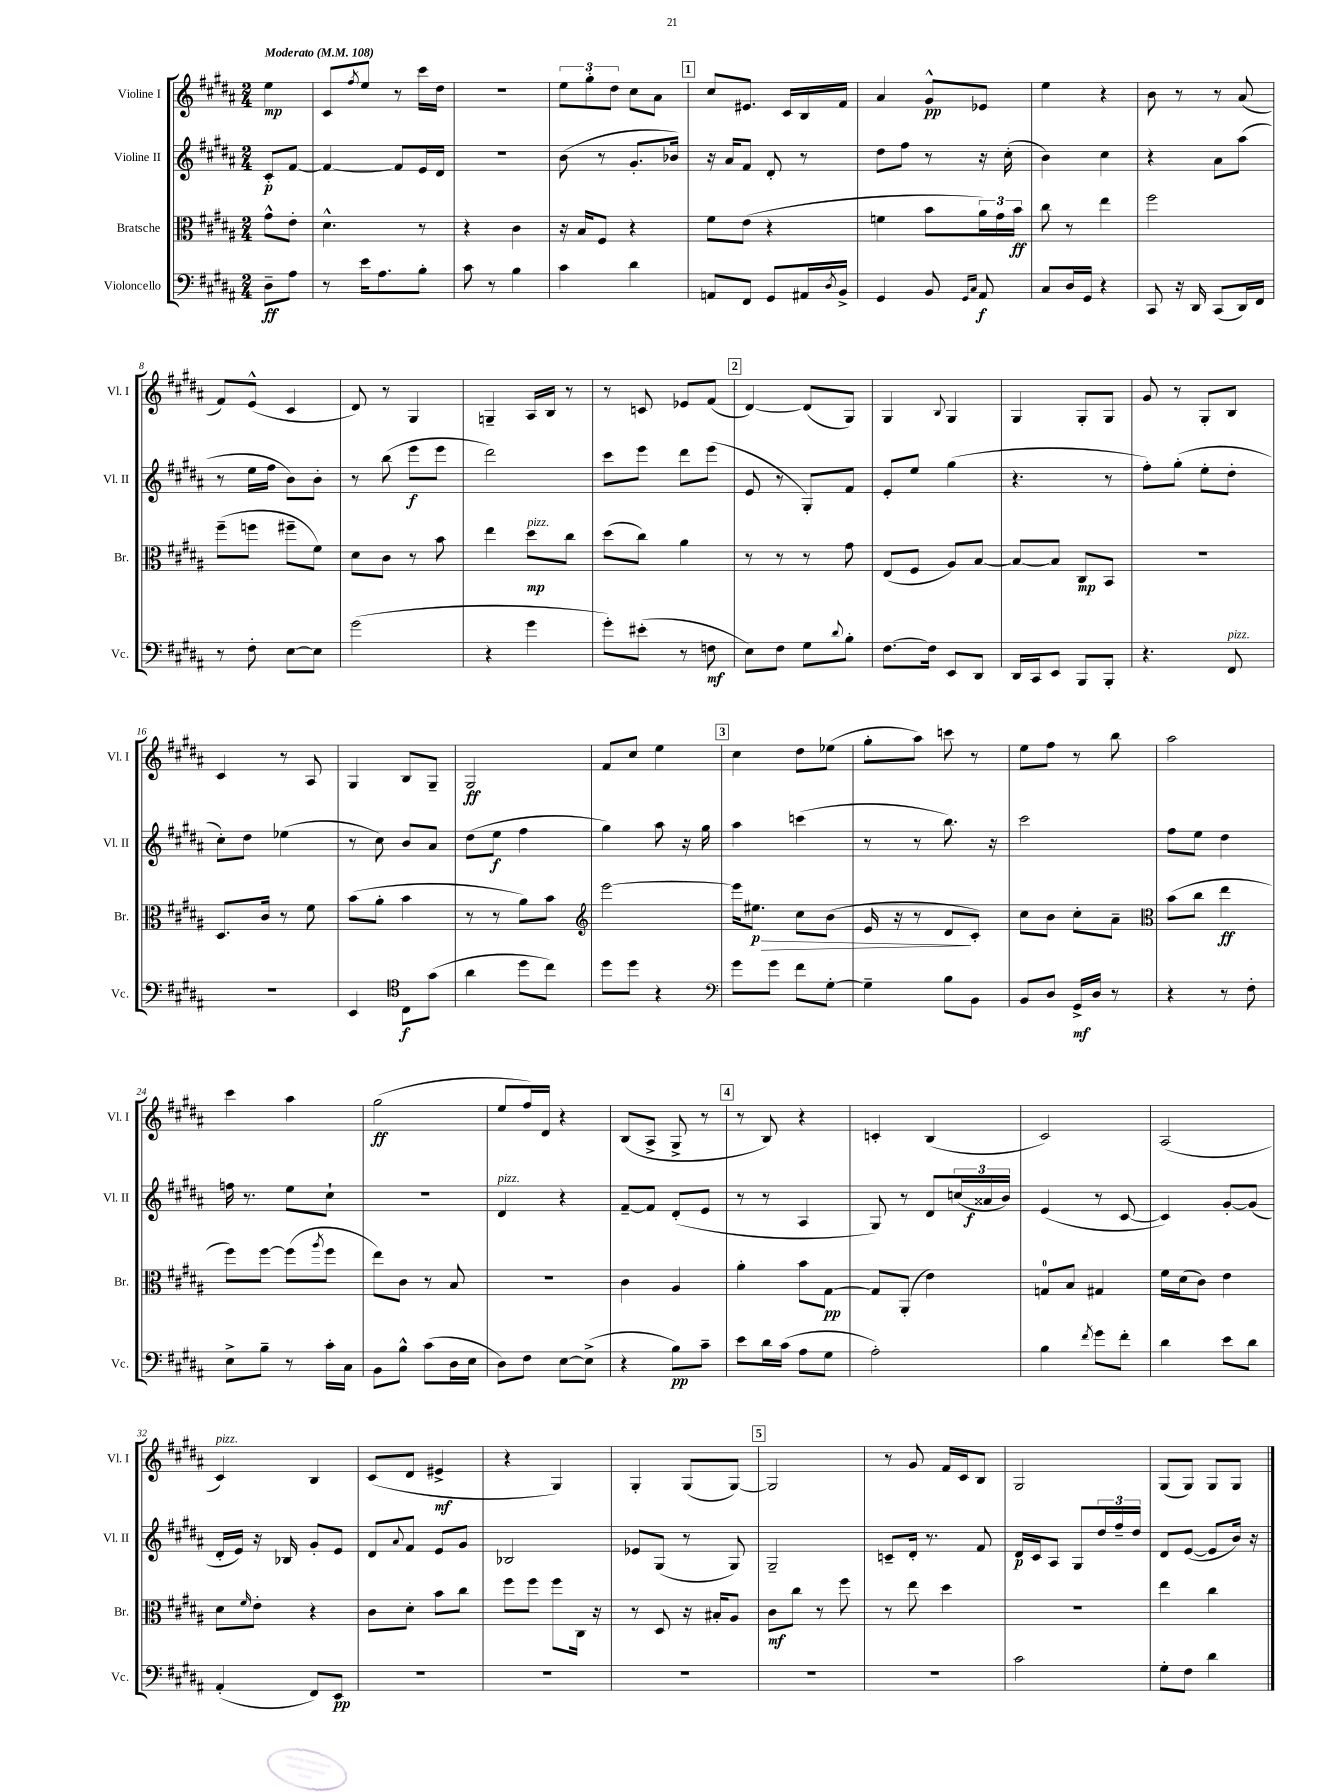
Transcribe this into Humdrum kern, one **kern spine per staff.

**kern	**dynam	**kern	**dynam	**kern	**dynam	**kern	**dynam
*part4	*part4	*part3	*part3	*part2	*part2	*part1	*part1
*staff4	*staff4	*staff3	*staff3	*staff2	*staff2	*staff1	*staff1
*I"Violoncello	*	*I"Bratsche	*	*I"Violine II	*	*I"Violine I	*
*I'Vc.	*	*I'Br.	*	*I'Vl. II	*	*I'Vl. I	*
*clefF4	*	*clefC3	*	*clefG2	*	*clefG2	*
*k[f#c#g#d#a#]	*	*k[f#c#g#d#a#]	*	*k[f#c#g#d#a#]	*	*k[f#c#g#d#a#]	*
*M2/4	*	*M2/4	*	*M2/4	*	*M2/4	*
*MM108	*	*MM108	*	*MM108	*	*MM108	*
=	=	=	=	=	=	=	=
!	!	!	!	!	!	!LO:TX:a:B:t=Moderato	!
8D#~\L	ff	8g#^^\L	.	8c#'/L	p	4ee\	mp
8A#\J	.	8e'\J	.	[8f#/J	.	.	.
=1	=1	=1	=1	=1	=1	=1	=1
8r	.	4.d#^^\	.	4f#/_	.	8c#/L	.
.	.	.	.	.	.	8qff#/	.
16e\KL	.	.	.	.	.	8ee/J	.
8.A#\	.	.	.	.	.	.	.
.	.	.	.	8f#/L]	.	8r	.
8B'\J	.	8r	.	16e/L	.	16ccc#\LL	.
.	.	.	.	16d#/JJ	.	16dd#\JJ	.
=2	=2	=2	=2	=2	=2	=2	=2
8c#\	.	4r	.	2r	.	2r	.
8r	.	.	.	.	.	.	.
4B\	.	4c#\	.	.	.	.	.
=3	=3	=3	=3	=3	=3	=3	=3
4c#\	.	16r	.	(8b\	.	12ee\L	.
.	.	16B/KL	.	.	.	.	.
.	.	.	.	.	.	12gg#'\	.
.	.	8F#/J	.	8r	.	.	.
.	.	.	.	.	.	12dd#\J	.
4d#\	.	4r	.	8.g#'/L	.	8cc#\L	.
.	.	.	.	.	.	8a#\J	.
.	.	.	.	16b-X/Jk)	.	.	.
!!LO:REH:place=s1:t=1
=4	=4	=4	=4	=4	=4	=4	=4
8AAn/L	.	8f#\L	.	16r	.	8cc#/L	.
.	.	.	.	16a#/KL	.	.	.
8FF#/J	.	(8e\J	.	8f#/J	.	8.e#X/J	.
8GG#/L	.	4r	.	8d#'/	.	.	.
.	.	.	.	.	.	16c#/LL	.
16AA#X/L	.	.	.	8r	.	16B/	.
8qD#/	.	.	.	.	.	.	.
16BB^/JJ	.	.	.	.	.	16f#/JJ	.
=5	=5	=5	=5	=5	=5	=5	=5
4GG#/	.	4fn\	.	8dd#\L	.	4a#/	.
.	.	.	.	8ff#\J	.	.	.
8BB/	.	8b\L	.	8r	.	8g#^^/L	pp
16qqGG#/LL	.	.	.	.	.	.	.
16qqC#/JJ	.	.	.	.	.	.	.
8AA#/	f	24a#\L)	.	16r	.	8e-X/J	.
.	.	24g#\	.	.	.	.	.
.	.	.	.	(16cc#'\	.	.	.
.	.	24b\JJ	ff	.	.	.	.
=6	=6	=6	=6	=6	=6	=6	=6
8C#/L	.	8cc#\	.	4b\)	.	4ee\	.
16D#/L	.	8r	.	.	.	.	.
16GG#/JJ	.	.	.	.	.	.	.
4r	.	4ee\	.	4cc#\	.	4r	.
=7	=7	=7	=7	=7	=7	=7	=7
8CC#/	.	2ff#\	.	4r	.	8b\	.
16r	.	.	.	.	.	8r	.
16DD#/	.	.	.	.	.	.	.
(8CC#/L	.	.	.	8a#\L	.	8r	.
16DD#/L)	.	.	.	(8aa#\J	.	(8a#/	.
16FF#/JJ	.	.	.	.	.	.	.
!!LO:LB:g=z
=8	=8	=8	=8	=8	=8	=8	=8
8r	.	(8ff#~\L	.	8r	.	8f#/L)	.
8F#'\	.	8ffn\J	.	16ee\LL	.	(8e^^/J	.
.	.	.	.	16ff#\JJ	.	.	.
[8E\L	.	8ff#X~\L	.	8b\L)	.	4c#/	.
8E\J]	.	8f#\J)	.	8b'\J	.	.	.
=9	=9	=9	=9	=9	=9	=9	=9
(2g#\	.	8d#\L	.	8r	.	8d#/)	.
.	.	8c#\J	.	(8bb\	.	8r	.
.	.	8r	.	8eee\L	f	4G#/	.
.	.	8b\	.	8eee\J	.	.	.
=10	=10	=10	=10	=10	=10	=10	=10
4r	.	4ee\	.	2ddd#\)	.	4Gn~/	.
!	!	!LO:TX:a:i:t=pizz.	!	!	!	!	!
4g#\	.	8dd#\L	mp	.	.	16A#/LL	.
.	.	.	.	.	.	16B/JJ	.
.	.	8cc#\J	.	.	.	8r	.
=11	=11	=11	=11	=11	=11	=11	=11
8g#'\L)	.	(8dd#\L	.	8ccc#\L	.	8r	.
(8e#X'\J	.	8cc#\J)	.	8eee\J	.	8cn/	.
8r	.	4a#\	.	8ddd#\L	.	8e-X/L	.
8Fn\	mf	.	.	(8eee\J	.	(8f#/J	.
!!LO:REH:place=s1:t=2
=12	=12	=12	=12	=12	=12	=12	=12
8E\L)	.	8r	.	8e/	.	[4d#/)	.
8F#\J	.	8r	.	8r	.	.	.
8G#\L	.	8r	.	8G#'/L)	.	(8d#/L]	.
8qqd#/	.	.	.	.	.	.	.
8B'\J	.	8g#\	.	8f#/J	.	8G#/J)	.
=13	=13	=13	=13	=13	=13	=13	=13
[8.F#\L	.	(8E/L	.	8e'/L	.	4G#/	.
.	.	8F#/J	.	8ee/J	.	.	.
16F#\Jk]	.	.	.	.	.	.	.
.	.	.	.	.	.	8qqB/	.
8EE/L	.	8A#/L)	.	(4gg#\	.	4G#/	.
8DD#/J	.	[8B/J	.	.	.	.	.
=14	=14	=14	=14	=14	=14	=14	=14
16DD#/LL	.	8B/L_	.	4.r	.	4G#/	.
16CC#/J	.	.	.	.	.	.	.
8EE/J	.	8B/J]	.	.	.	.	.
8BBB/L	.	8C#/L	mp	.	.	8G#'/L	.
8BBB'/J	.	8BB/J	.	8r	.	8G#/J	.
=15	=15	=15	=15	=15	=15	=15	=15
4.r	.	2r	.	8ff#'\L)	.	8g#/	.
.	.	.	.	(8gg#'\J	.	8r	.
.	.	.	.	8ee'\L	.	8G#'/L	.
!LO:TX:a:i:t=pizz.	!	!	!	!	!	!	!
8FF#/	.	.	.	8dd#'\J	.	8B/J	.
!!LO:LB:g=z
=16	=16	=16	=16	=16	=16	=16	=16
2r	.	8.D#/L	.	8cc#'\L)	.	4c#/	.
.	.	.	.	8dd#\J	.	.	.
.	.	16c#/Jk	.	.	.	.	.
.	.	8r	.	(4ee-X\	.	8r	.
.	.	8f#\	.	.	.	8A#/	.
=17	=17	=17	=17	=17	=17	=17	=17
4EE/	.	(8b\L	.	8r	.	4G#/	.
.	.	8a#'\J	.	8cc#\)	.	.	.
*clefC4	*	*	*	*	*	*	*
8C#\L	f	4b\	.	8b/L	.	8B/L	.
(8g#\J	.	.	.	8a#/J	.	8G#~/J	.
=18	=18	=18	=18	=18	=18	=18	=18
4a#\	.	8r	.	(8dd#\L	.	2G#/	ff
.	.	8r	.	8ee\J	f	.	.
8dd#\L	.	8a#\L)	.	4ff#\	.	.	.
8cc#\J)	.	8b\J	.	.	.	.	.
=19	=19	=19	=19	=19	=19	=19	=19
*	*	*clefG2	*	*	*	*	*
8dd#\L	.	[2eee\	.	4gg#\)	.	8f#/L	.
8dd#\J	.	.	.	.	.	8cc#/J	.
4r	.	.	.	8aa#\	.	4ee\	.
.	.	.	.	16r	.	.	.
.	.	.	.	16gg#\	.	.	.
!!LO:REH:place=s1:t=3
=20	=20	=20	=20	=20	=20	=20	=20
*clefF4	*	*	*	*	*	*	*
8g#\L	.	16eee\KL]	.	4aa#\	.	4cc#\	.
!	!	!	!LO:HP:b	!	!	!	!
.	.	8.ee#X\J	> p	.	.	.	.
8g#\J	.	.	.	.	.	.	.
8f#\L	.	8cc#\L	.	(4cccn\	.	8dd#\L	.
[8G#'\J	.	(8b\J	.	.	.	(8ee-X\J	.
=21	=21	=21	=21	=21	=21	=21	=21
4G#~\]	.	16e/	.	8r	.	8gg#'\L	.
.	.	16r	.	.	.	.	.
.	.	8r	.	8r	.	8aa#\J)	.
8B\L	.	8d#/L	.	8.bb\)	.	8cccn\	.
8BB\J	.	8c#'/J)	]	.	.	8r	.
.	.	.	.	16r	.	.	.
=22	=22	=22	=22	=22	=22	=22	=22
8BB/L	.	8cc#\L	.	2ccc#\	.	8ee\L	.
8D#/J	.	8b\J	.	.	.	8ff#\J	.
16GG#^/LL	mf	8cc#'\L	.	.	.	8r	.
16D#/JJ	.	.	.	.	.	.	.
8r	.	8a#~\J	.	.	.	8bb\	.
=23	=23	=23	=23	=23	=23	=23	=23
*	*	*clefC3	*	*	*	*	*
4r	.	(8b\L	.	8ff#\L	.	2aa#\	.
.	.	8cc#\J	.	8ee\J	.	.	.
8r	.	4ee\	ff	4dd#\	.	.	.
8F#'\	.	.	.	.	.	.	.
!!LO:LB:g=z
=24	=24	=24	=24	=24	=24	=24	=24
8E^\L	.	8ff#\L)	.	16ffn\	.	4ccc#\	.
.	.	.	.	8.r	.	.	.
8B~\J	.	[8ff#\J	.	.	.	.	.
8r	.	(8ff#\L]	.	8ee\L	.	4aa#\	.
.	.	8qaa#/	.	.	.	.	.
16c#'\LL	.	8ff#\J	.	8cc#`\J	.	.	.
16C#\JJ	.	.	.	.	.	.	.
=25	=25	=25	=25	=25	=25	=25	=25
8BB\L	.	8ee\L)	.	2r	.	(2gg#\	ff
8B^^\J	.	8c#\J	.	.	.	.	.
(8c#\L	.	8r	.	.	.	.	.
16D#\L	.	8B/	.	.	.	.	.
16E\JJ	.	.	.	.	.	.	.
=26	=26	=26	=26	=26	=26	=26	=26
!	!	!	!	!LO:TX:a:i:t=pizz.	!	!	!
8D#\L)	.	2r	.	4d#/	.	8ee/L	.
8F#\J	.	.	.	.	.	16ff#/L)	.
.	.	.	.	.	.	16d#/JJ	.
[8E\L	.	.	.	4r	.	4r	.
(8E^\J]	.	.	.	.	.	.	.
=27	=27	=27	=27	=27	=27	=27	=27
4r	.	4c#\	.	[8f#~/L	.	(8B/L	.
.	.	.	.	8f#/J]	.	8A#^/J	.
8B\L)	pp	4A#/	.	(8d#'/L	.	8G#^/	.
8c#~\J	.	.	.	8e/J	.	8r	.
!!LO:REH:place=s1:t=4
=28	=28	=28	=28	=28	=28	=28	=28
8e\L	.	4a#'\	.	8r	.	8r	.
16d#\L	.	.	.	8r	.	8B/)	.
(16c#\JJ	.	.	.	.	.	.	.
8A#\L	.	8b\L	.	4A#/	.	4r	.
8G#\J	.	[8G#\J	pp	.	.	.	.
=29	=29	=29	=29	=29	=29	=29	=29
2A#'\)	.	8G#/L]	.	8G#/)	.	4cn'/	.
.	.	(8AA#'/J	.	8r	.	.	.
.	.	4e\)	.	8d#/L	.	(4B/	.
.	.	.	.	(24ccn/L	.	.	.
.	.	.	.	24a##X/	f	.	.
.	.	.	.	24b/JJ)	.	.	.
=30	=30	=30	=30	=30	=30	=30	=30
4B\	.	8Gn/L	.	(4e/	.	2c#/)	.
.	.	8B/J	.	.	.	.	.
8qf#/	.	.	.	.	.	.	.
8g#\L	.	4G#X/	.	8r	.	.	.
8f#'\J	.	.	.	[8c#/	.	.	.
=31	=31	=31	=31	=31	=31	=31	=31
4d#\	.	16f#\LL	.	4c#/])	.	(2A#/	.
.	.	(16d#\J	.	.	.	.	.
.	.	8c#\J)	.	.	.	.	.
8e\L	.	4e\	.	[8g#'/L	.	.	.
8d#\J	.	.	.	(8g#/J]	.	.	.
!!LO:LB:g=z
=32	=32	=32	=32	=32	=32	=32	=32
!	!	!	!	!	!	!LO:TX:a:i:t=pizz.	!
(4AA#'/	.	8d#\L	.	16d#'/LL	.	4c#/)	.
.	.	.	.	16e/JJ)	.	.	.
.	.	16qqf#/	.	.	.	.	.
.	.	8e'\J	.	16r	.	.	.
.	.	.	.	16B-X/	.	.	.
8FF#/L)	.	4r	.	8g#'/L	.	4B/	.
8EE/J	pp	.	.	8e/J	.	.	.
=33	=33	=33	=33	=33	=33	=33	=33
2r	.	8c#\L	.	8d#/L	.	(8c#/L	.
.	.	.	.	8qqa#/	.	.	.
.	.	8d#'\J	.	8f#/J	.	8d#/J	.
.	.	8b\L	.	8e/L	.	4e#X^/	mf
.	.	8cc#\J	.	8g#/J	.	.	.
=34	=34	=34	=34	=34	=34	=34	=34
2r	.	8ff#\L	.	2B-X/	.	4r	.
.	.	8ff#\J	.	.	.	.	.
.	.	8ff#\L	.	.	.	4G#/)	.
.	.	16C#\Jk	.	.	.	.	.
.	.	16r	.	.	.	.	.
=35	=35	=35	=35	=35	=35	=35	=35
2r	.	8r	.	8e-X/L	.	4G#'/	.
.	.	8D#/	.	(8G#/J	.	.	.
.	.	16r	.	8r	.	(8G#/L	.
.	.	16B#X'/KL	.	.	.	.	.
.	.	8A#/J	.	8G#/)	.	[8G#/J)	.
!!LO:REH:place=s1:t=5
=36	=36	=36	=36	=36	=36	=36	=36
2r	.	8c#\L	mf	2G#~/	.	2G#/]	.
.	.	8cc#\J	.	.	.	.	.
.	.	8r	.	.	.	.	.
.	.	8ff#\	.	.	.	.	.
=37	=37	=37	=37	=37	=37	=37	=37
2r	.	8r	.	8cn~/L	.	8r	.
.	.	8ee\	.	16d#'/Jk	.	8g#/	.
.	.	.	.	8.r	.	.	.
.	.	4dd#\	.	.	.	16f#/LL	.
.	.	.	.	.	.	16c#/J	.
.	.	.	.	8f#/	.	8B/J	.
=38	=38	=38	=38	=38	=38	=38	=38
2c#\	.	2r	.	16d#/LL	p	2G#/	.
.	.	.	.	16c#/J	.	.	.
.	.	.	.	8A#/J	.	.	.
.	.	.	.	8G#/L	.	.	.
.	.	.	.	24dd#/L	.	.	.
.	.	.	.	24ff#~/	.	.	.
.	.	.	.	24dd#/JJ	.	.	.
=39	=39	=39	=39	=39	=39	=39	=39
8G#'\L	.	4ee\	.	8d#/L	.	(8G#/L	.
8F#\J	.	.	.	([8e/J	.	8G#/J)	.
4d#\	.	4cc#\	.	8e/L]	.	8G#/L	.
.	.	.	.	16b/Jk)	.	8G#/J	.
.	.	.	.	16r	.	.	.
==	==	==	==	==	==	==	==
*-	*-	*-	*-	*-	*-	*-	*-
